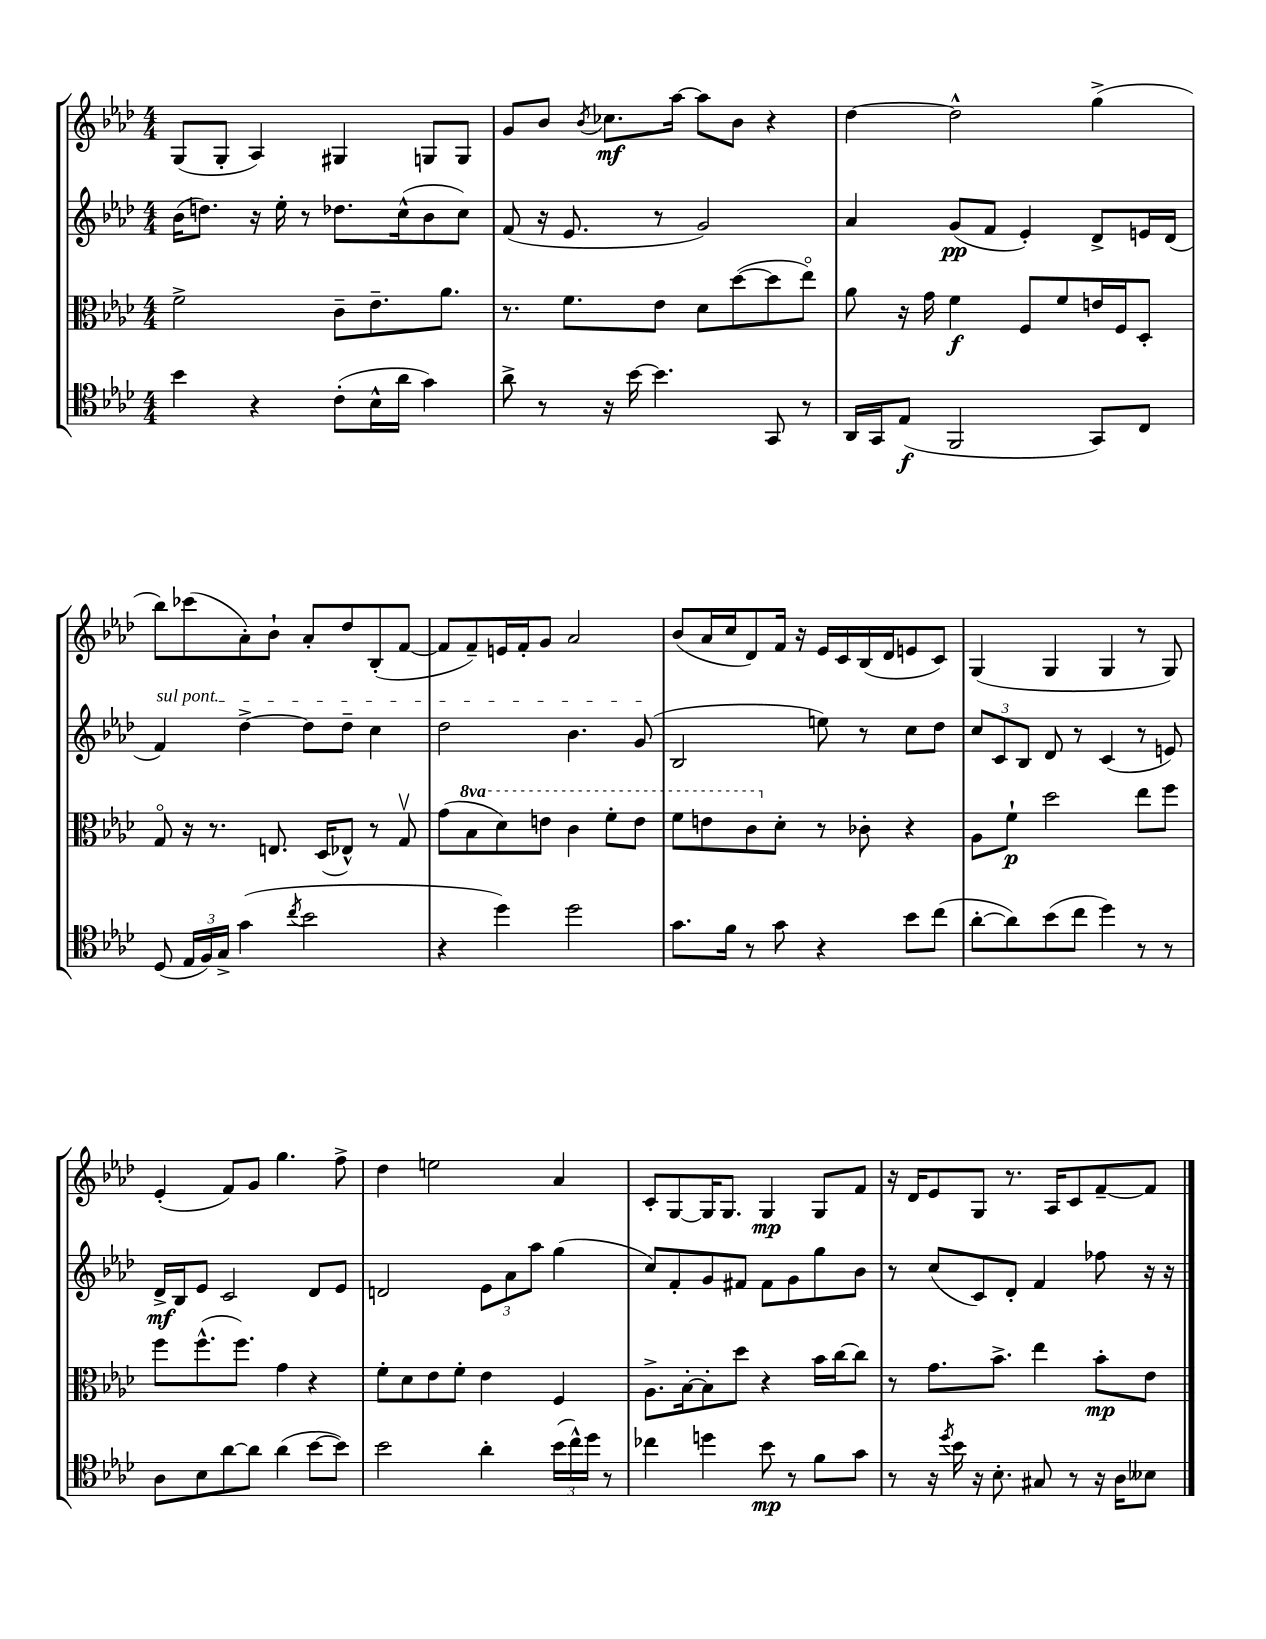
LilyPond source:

<<
\new StaffGroup <<
\new Staff = "s0" {
    \clef treble \key aes \major \numericTimeSignature \time 4/4
    \autoBeamOff g8[( g8]-. aes4) gis4 g8[ g8] |
    g'8[ bes'8] \acciaccatura { bes'8 } ces''8.[\mf aes''16]~ aes''8[ bes'8] r4 |
    des''4~ des''2-^ g''4->( |
    bes''8[) ces'''8( aes'8-.) bes'8]-! aes'8[-. des''8 bes8-.( f'8]~ |
    f'8[ f'8--) e'16 f'16-. g'8] aes'2 |
    bes'8[( aes'16 c''16 des'8) f'16] r16 ees'16[ c'16 bes16( des'16 e'8 c'8]) |
    g4( g4 g4 r8 g8) |
    ees'4-.( f'8[) g'8] g''4. f''8-> |
    des''4 e''2 aes'4 |
    c'8[-. g8~ g16 g8.] g4\mp g8[ f'8] |
    r16 des'16[ ees'8 g8] r8. aes16[ c'8 f'8~-- f'8] \bar "|." |
}
\new Staff = "s1" {
    \clef treble \key aes \major \numericTimeSignature \time 4/4
    \autoBeamOff bes'16[( d''8.]) r16 ees''16-. r8 des''8.[ c''16-^( bes'8 c''8]) |
    f'8( r16 ees'8. r8 g'2) |
    aes'4 g'8[\pp( f'8] ees'4-.) des'8[-> e'16 des'16]( |
    \once \override TextSpanner.bound-details.left.text = \markup { \italic "sul pont." } f'4\startTextSpan) des''4~-> des''8[ des''8]-- c''4 |
    des''2 bes'4. g'8\stopTextSpan( |
    bes2 e''8) r8 c''8[ des''8] |
    \tuplet 3/2 { c''8[ c'8 bes8] } des'8 r8 c'4( r8 e'8) |
    des'16[->\mf bes16 ees'8] c'2 des'8[ ees'8] |
    d'2 \tuplet 3/2 { ees'8[ aes'8 aes''8] } g''4( |
    c''8[) f'8-. g'8 fis'8] fis'8[ g'8 g''8 bes'8] |
    r8 c''8[( c'8) des'8]-. f'4 fes''8 r16 r16 \bar "|." |
}
\new Staff = "s2" {
    \clef alto \key aes \major \numericTimeSignature \time 4/4 \set Staff.ottavationMarkups = #ottavation-simple-ordinals
    \autoBeamOff f'2-> c'8[-- ees'8.-- aes'8.] |
    r8. f'8.[ ees'8] des'8[ des''8~( des''8 ees''8]\flageolet) |
    aes'8 r16 g'16 f'4\f f8[ f'8 e'16 f16 des8]-. |
    g8\flageolet r16 r8. e8. des16[( ees8]-^) r8 g8\upbow |
    g'8[( \ottava #1 bes'8 des''8) e''8] c''4 f''8[-. e''8] |
    f''8[ e''8 c''8 \ottava #0 des'8]-. r8 ces'8-. r4 |
    aes8[ f'8]-!\p des''2 ees''8[ f''8] |
    f''8[ f''8.-^( f''8.]) g'4 r4 |
    f'8[-. des'8 ees'8 f'8]-. ees'4 f4 |
    aes8.[-> bes16~-. bes8-. des''8] r4 bes'16[ c''16~ c''8] |
    r8 g'8.[ bes'8.]-> ees''4 bes'8[-.\mp ees'8] \bar "|." |
}
\new Staff = "s3" {
    \clef tenor \key aes \major \numericTimeSignature \time 4/4
    \autoBeamOff bes'4 r4 c'8[-.( bes16-^ aes'16] g'4) |
    aes'8-> r8 r16 bes'16~ bes'4. g,8 r8 |
    aes,16[ g,16 ees8]\f( f,2 g,8[) c8] |
    des8( \tuplet 3/2 { ees16[ f16) g16]-> } g'4( \acciaccatura { c''8 } bes'2 |
    r4 des''4) des''2 |
    g'8.[ f'16] r8 g'8 r4 bes'8[ c''8]( |
    aes'8[~-. aes'8) bes'8( c''8] des''4) r8 r8 |
    aes8[ bes8 aes'8~ aes'8] aes'4( bes'8[~ bes'8]) |
    bes'2 aes'4-. \tuplet 3/2 { bes'16[( c''16-^) des''16] } r8 |
    ces''4 d''4 bes'8\mp r8 f'8[ g'8] |
    r8 r16 \acciaccatura { des''8 } bes'16 r16 bes8.-. gis8 r8 r16 aes16[ beses8] \bar "|." |
}
>>
>>
\layout { \context { \Score \remove "Bar_number_engraver" } }
